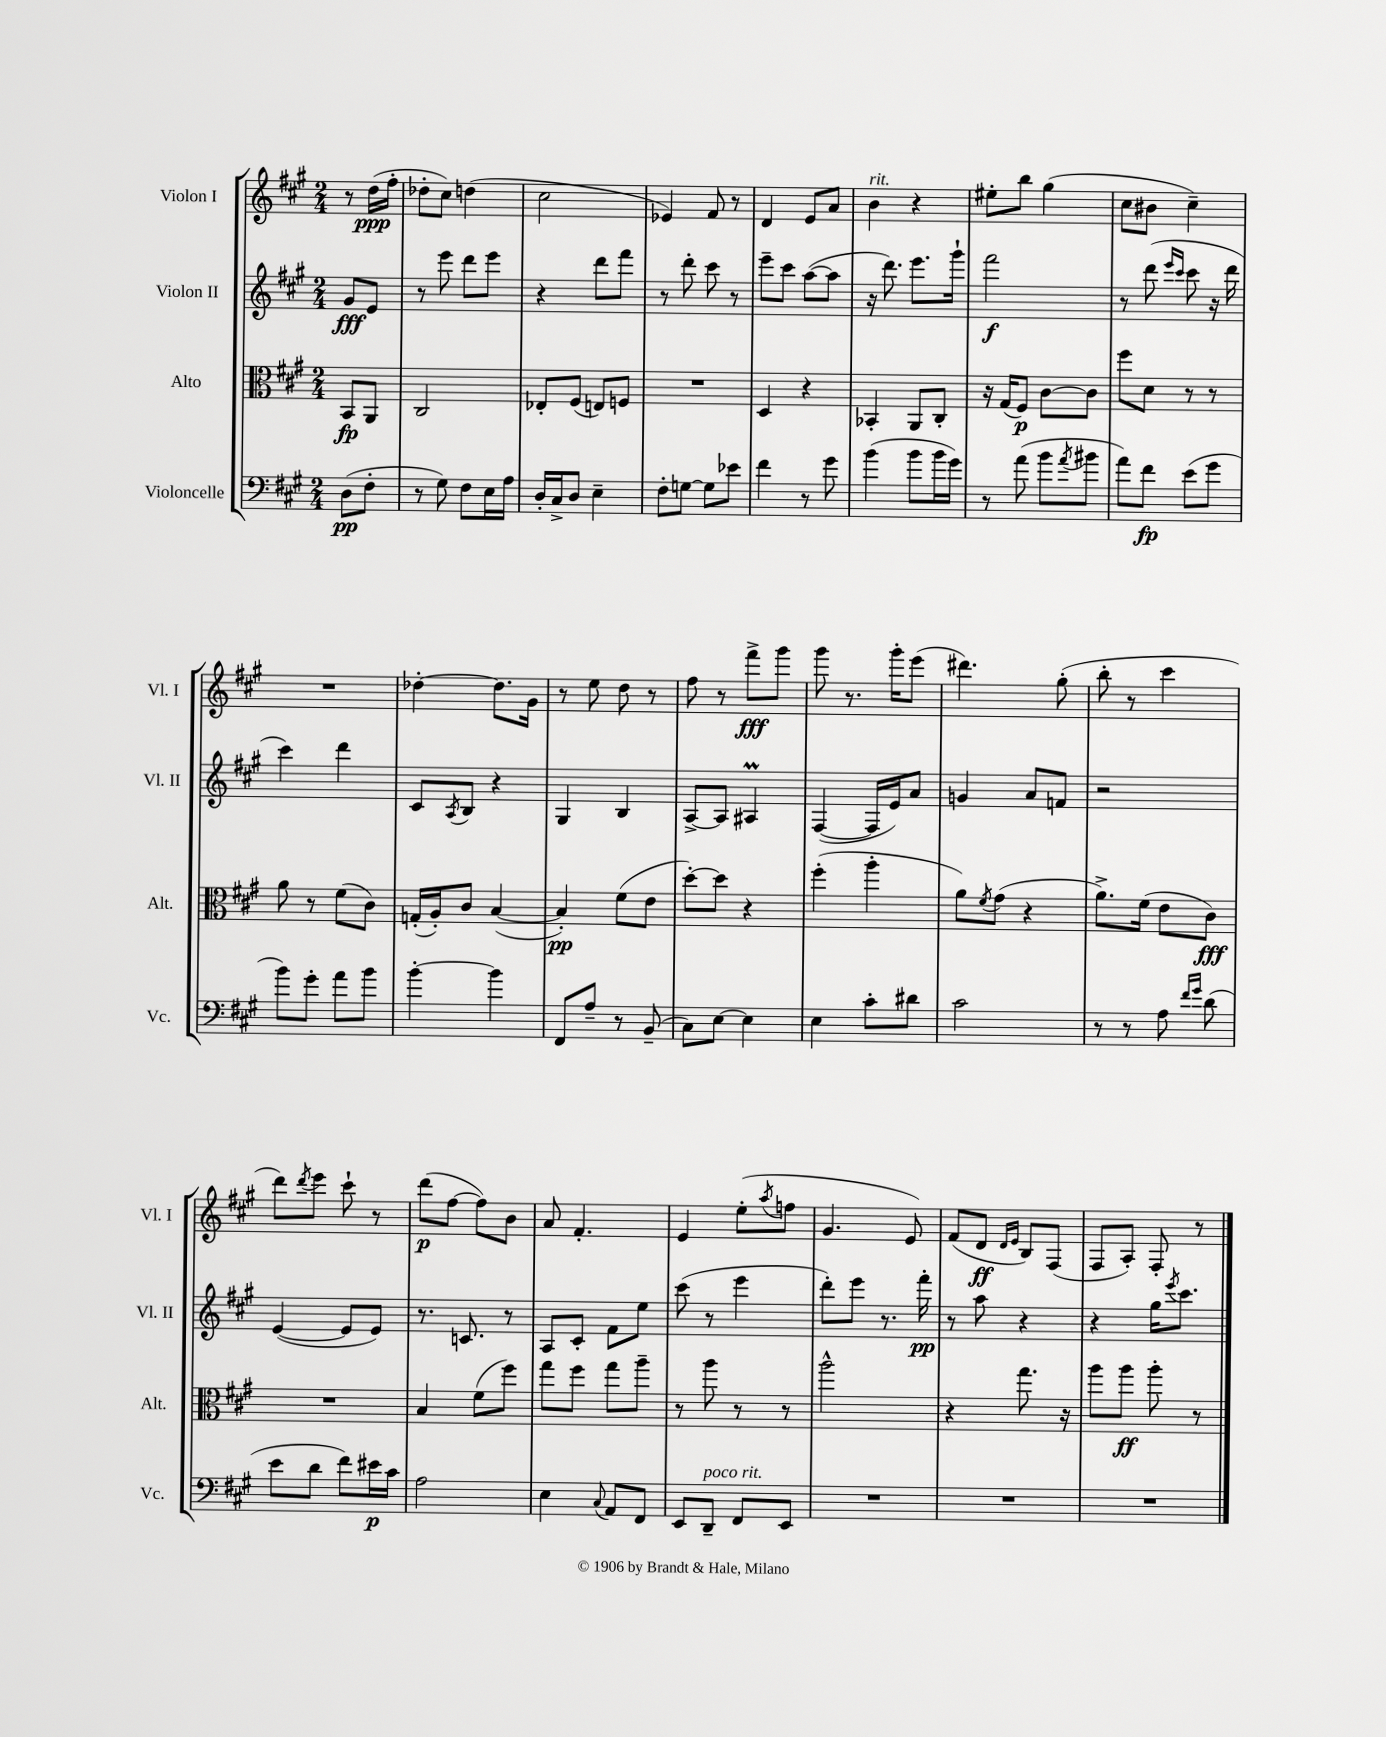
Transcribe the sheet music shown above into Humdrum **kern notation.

**kern	**kern	**kern	**kern
*staff4	*staff3	*staff2	*staff1
*clefF4	*clefC3	*clefG2	*clefG2
*k[f#c#g#]	*k[f#c#g#]	*k[f#c#g#]	*k[f#c#g#]
*M2/4	*M2/4	*M2/4	*M2/4
(8D	8BB	8g#	8r
8F#'	8AA	8e	(16dd
.	.	.	16ff#'
=	=	=	=
8r	2C#	8r	8dd-'
8G#)	.	8eee	8cc#)
8F#	.	8ddd	(4dd
16E	.	8eee	.
16A	.	.	.
=	=	=	=
16D'	8E-'	4r	2cc#
16C#^	.	.	.
8D	(8F#	.	.
4E~	8E)	8ddd	.
.	8F	8fff#	.
=	=	=	=
8F#'	2r	8r	4e-)
[8G	.	8ddd'	.
8G]	.	8ccc#	8f#
8e-	.	8r	8r
=	=	=	=
4f#	4D	8eee~	4d
.	.	8ccc#	.
8r	4r	([8aa	8e
8g#	.	8aa]	8a
=	=	=	=
(4b	4BB-'	16r	4b
.	.	8.ddd)	.
8b	8AA	8.eee	4r
16b	8C#'	.	.
16g#)	.	16ggg#`	.
=	=	=	=
8r	16r	2fff#	8ee#'
.	(16G#	.	.
(8a	8F#)	.	8bb
8b	[8c#	.	(4gg#
8qa	.	.	.
8b#	8c#]	.	.
=	=	=	=
8a)	8ff#	8r	8cc#
8f#	8d	(8ddd	8b#
.	.	16qqeee	.
.	.	16qqccc#	.
(8e	8r	8ccc#	4cc#~)
8g#	8r	16r	.
.	.	16ddd	.
=	=	=	=
8b)	8a	4ccc#)	2r
8g#'	8r	.	.
8a	(8f#	4ddd	.
8b	8c#)	.	.
=	=	=	=
[4b'	(16G'	8c#	[4dd-'
.	16A')	.	.
.	.	8qA	.
.	8c#	8B	.
4b]	([4B	4r	8.dd-]
.	.	.	16g#
=	=	=	=
8FF#	4B'])	4G#	8r
8A~	.	.	8ee
8r	(8f#	4B	8dd
(8BB~	8e	.	8r
=	=	=	=
8C#)	[8dd')	[8A^	8ff#
[8E	8dd]	8A]	8r
4E]	4r	4A#	8fff#^
.	.	.	8ggg#
=	=	=	=
4E	(4ff#'	([4F#	8ggg#
.	.	.	8.r
8c#'	4aa'	16F#]	.
.	.	16e)	16ggg#'
8d#	.	8a	(8eee
=	=	=	=
2c#	8a)	4g	4.ddd#)
.	8qf#	.	.
.	(8g#	.	.
.	4r	8a	.
.	.	8f	(8gg#'
=	=	=	=
8r	8.a^)	2r	8bb'
8r	.	.	8r
.	(16f#	.	.
8A	8e	.	4ccc#
16qqf#	.	.	.
16qqg#	.	.	.
(8d	8c#)	.	.
=	=	=	=
8e	2r	([4e	8ddd)
.	.	.	8qddd
8d	.	.	8eee
8f#)	.	8e]	8ccc#`
16e#	.	8e)	8r
16c#	.	.	.
=	=	=	=
2A	4B	8.r	(8ddd
.	.	.	[8ff#
.	.	8.c	.
.	(8f#	.	8ff#])
.	8ff#)	8r	8b
=	=	=	=
4E	8gg#	8A	8a
.	8ff#	8c#'	4.f#'
8qqC#	.	.	.
8AA	8gg#	8f#	.
8FF#	8aa~	8ee	.
=	=	=	=
8EE	8r	(8ccc#	4e
8DD~	8aa	8r	.
8FF#	8r	4eee	(8ee'
.	.	.	8qaa
8EE	8r	.	8ff
=	=	=	=
2r	2aa^^	8ddd')	4.g#
.	.	8eee	.
.	.	8.r	.
.	.	.	8e)
.	.	16fff#'	.
=	=	=	=
2r	4r	8r	(8f#
.	.	8aa	8d
.	.	.	16qqd
.	.	.	16qqe
.	8.gg#	4r	8B)
.	.	.	(8F#
.	16r	.	.
=	=	=	=
2r	8aa	4r	8F#
.	8aa	.	8A')
.	8aa'	16gg#	8F#'
.	.	8qeee	.
.	.	8.ccc#	.
.	8r	.	8r
==	==	==	==
*-	*-	*-	*-
